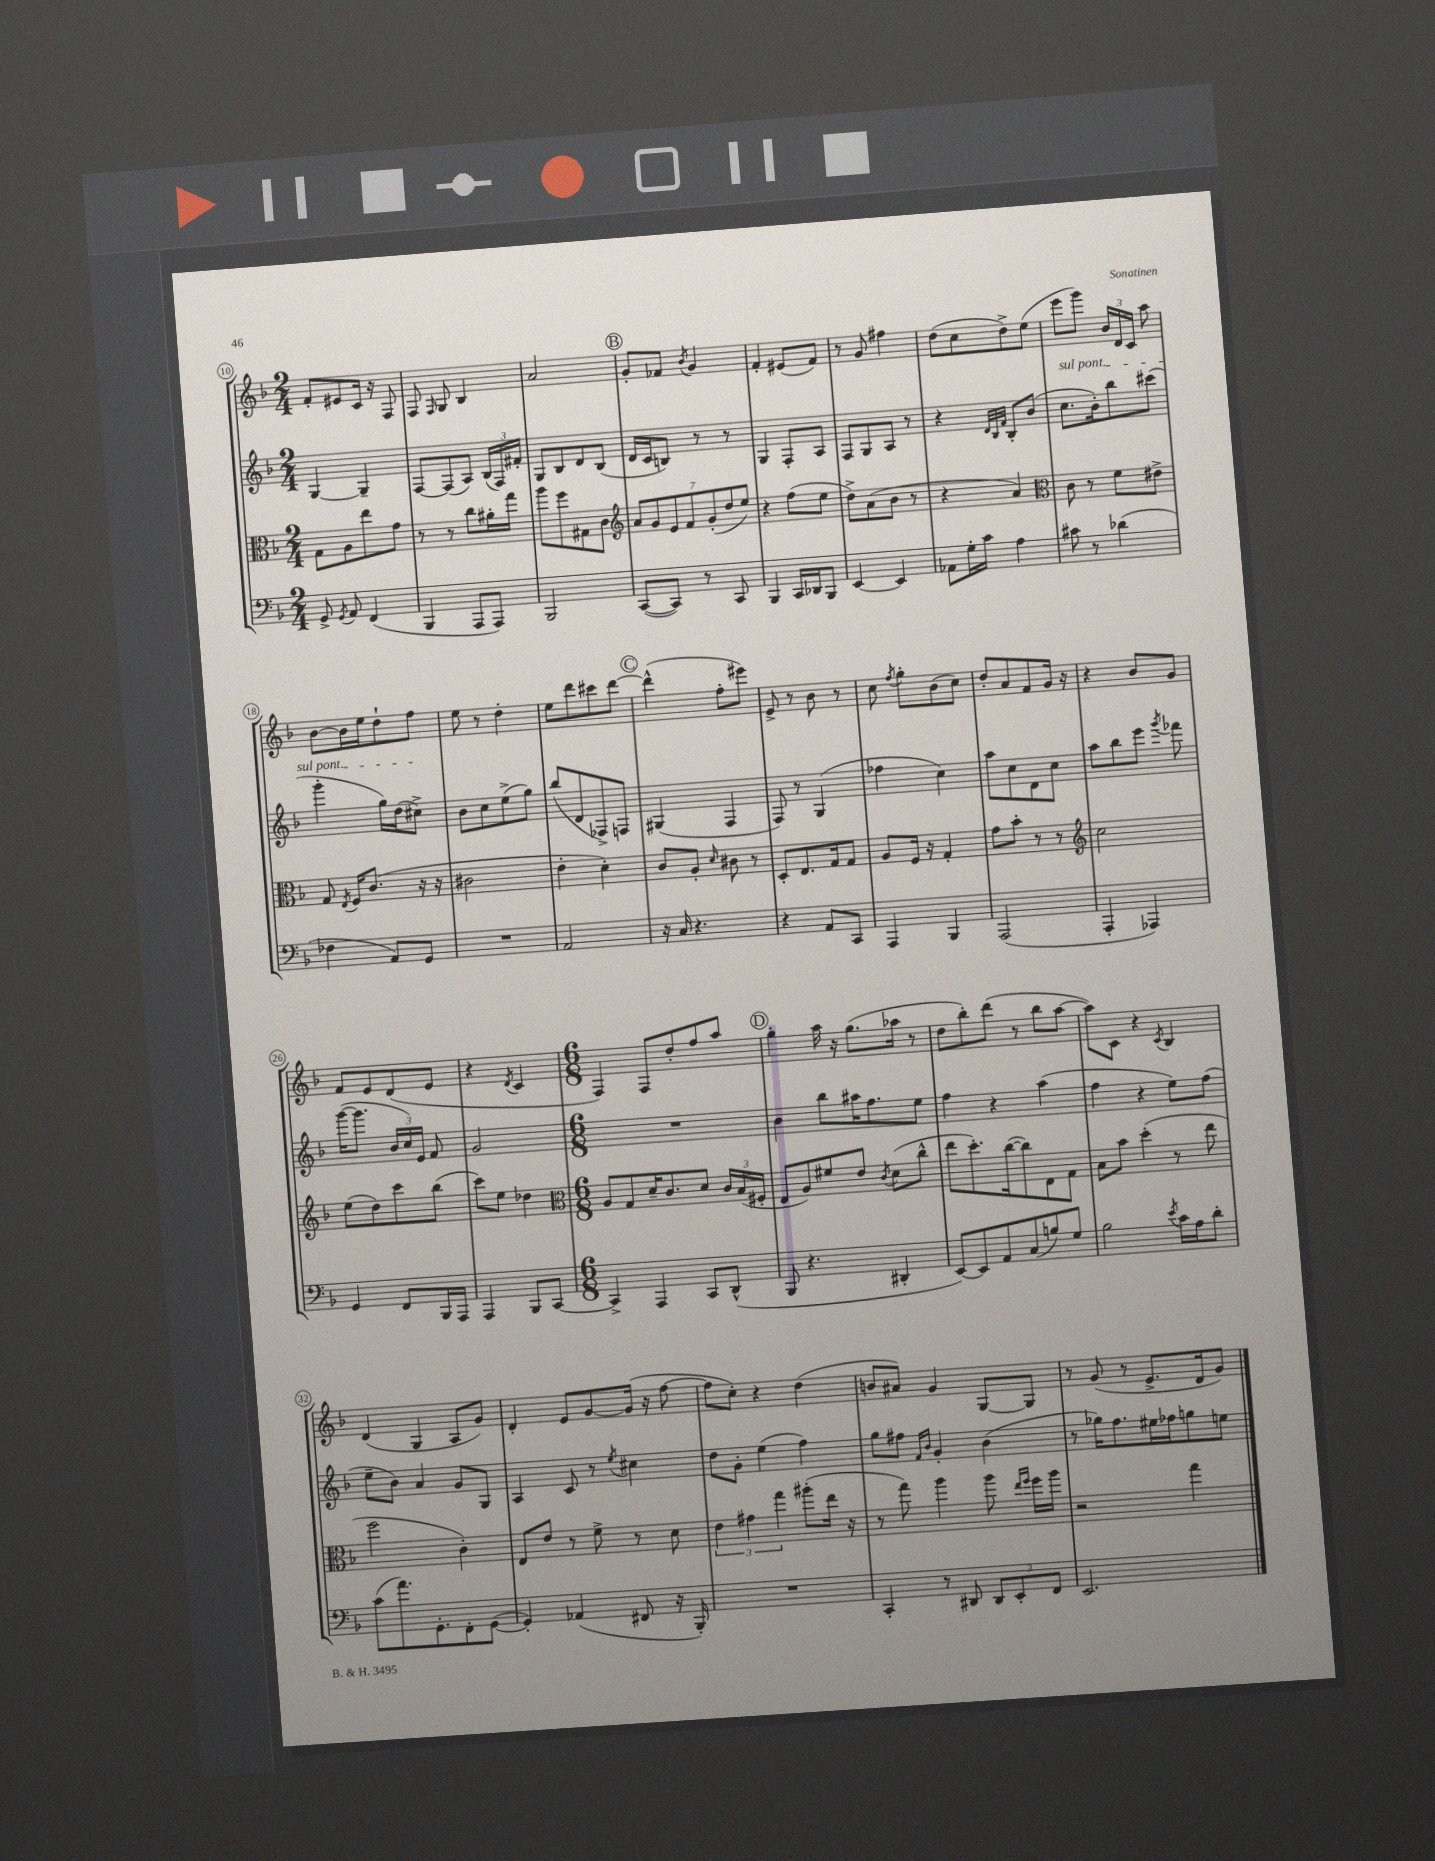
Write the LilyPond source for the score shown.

<<
\new StaffGroup <<
\new Staff = "s0" {
    \clef treble \key f \major \numericTimeSignature \time 2/4
    \autoBeamOff f'8[-. eis'8 c'16] r16 f8 |
    f8 \grace { f16 } g8 bes4 |
    a'2 |
    \mark \markup { \circle "B" } g'8[-. fes'8] \acciaccatura { bes'8 } g'4 |
    f'4-. eis'8[( f'8]) |
    r8 g'8 fis''4 |
    d''8[( c''8 d''8->) e''8]( |
    e'''8[ g'''8]) \tuplet 3/2 { bes'16[ d'16 c'16] } a''8 |
    bes'8[~ bes'16 e''16 d''8-! f''8] |
    e''8 r8 d''4-. |
    e''8[ d'''8 cis'''8 d'''8]~ |
    \mark \markup { \circle "C" } d'''4-^( f''8[-. eis'''8]) |
    e'8-> r8 bes'8 r8 |
    c''8 \acciaccatura { f''8 } g''8[-. bes'8( c''8]) |
    d''8[-. a'8 f'8 g'16] r16 |
    r4 bes'8[ g'8] |
    f'8[ e'8 d'8( e'8] |
    r4 \acciaccatura { d'8 } c'4 |
    \numericTimeSignature \time 6/8 f4) f8[ d''8-. f''8 a''8] |
    \mark \markup { \circle "D" } g''4-. a''16 r16 g''8.[( aes''16] r8 |
    d''8[ bes''8-.) d'''8]( r8 bes''8[ a''8]~ |
    a''8[) c'8] r4 \acciaccatura { c'8 } bes4 |
    d'4( g4 a8[ g'8]) |
    d'4-. e'8[ g'8~ g'16]( r16 f''8~ |
    f''8[ c''8]-.) r4 d''4( |
    b'8[ ais'8]) g'4 g8[~ g8] |
    r8 g'8( r8 e'8.[-> d'16 g'8]) \bar "|." |
}
\new Staff = "s1" {
    \clef treble \key f \major \numericTimeSignature \time 2/4
    \autoBeamOff g4~ g4-- |
    f8[~ f8( a8]) \tuplet 3/2 { bes16[( f16) fis'16]-. } |
    g8[ bes8 d'8 bes8]( |
    \mark \markup { \circle "B" } d'16[ c'16 b8]) r8 r8 |
    g4 f8[-. a8] |
    f8[ g8 a8] r8 |
    r4 \grace { d'32[ bes32 f'32] } bes8[-. bes'8]( |
    \once \override TextSpanner.bound-details.left.text = \markup { \italic "sul pont." } c''8.[\startTextSpan bes'16-.) bes''8 cis'''8]( |
    g'''4-. g''16[) d''16( cis''8]->\stopTextSpan) |
    bes'8[ c''8 e''8->( g''8]) |
    bes''8[( d'8 fes8->) f8] |
    \mark \markup { \circle "C" } gis4( f4 |
    f8) r8 g4( |
    fes''4 c''4) |
    a''8[ c''8 d'8 c''8] |
    a''8[ bes''8 e'''8] \acciaccatura { g'''8 } fes'''8 |
    g'''16[~( g'''8.] \tuplet 3/2 { bes'16[ c''16) e'16] } f'8 |
    g'2 |
    \numericTimeSignature \time 6/8 R2. |
    \mark \markup { \circle "D" } bes'4 bes''8[ ais''16 f''8. e''8] |
    f''4 r4 a''4( |
    f''4 r4 e''8[) f''8]( |
    e''8[-- bes'8]) a'4 g'8[ g8] |
    a4 c'8 r8 \acciaccatura { e''8 } cis''4 |
    d''8[ g'8]-. e''4( f''4) |
    g''8[ fis''8] \grace { f'16[ bes'16] } g'4-. bes'4( |
    r8 ges''16[) f''8. eis''16 fes''16 g''8 e''8] \bar "|." |
}
\new Staff = "s2" {
    \clef alto \key f \major \numericTimeSignature \time 2/4
    \autoBeamOff g8[ a8 e''8 g'8] |
    r8 r8 c''8[ ais'16-. g''16] |
    a''8[ f''8 gis8 c'8] |
    \mark \markup { \circle "B" } \clef treble \tuplet 7/4 { a'8[ g'8 e'8 f'8 g'8-.( d''8 e''8]) } |
    r4 f''8[( e''8] |
    d''8[->) a'8( bes'8] r8 |
    r4 a'4) |
    \clef alto c'8 r8 f'8[ eis'8]-> |
    g8 \acciaccatura { e8 } f16[ c'8.]( r16 r16 |
    cis'2 |
    e'4-. d'4-.) |
    \mark \markup { \circle "C" } c'8[ a8]-. \grace { d'16 } cis'8 r8 |
    d8[-. e8. g16 g8] |
    a8[ f16] r16 g4-. |
    g'8[ bes'8]-. r8 r8 |
    \clef treble c''2 |
    e''8[( d''8) c'''8 bes''8]( |
    c'''8[) e''8] des''4 |
    \numericTimeSignature \time 6/8 \clef alto a8[ g8 d'16-- c'8. d'8] \tuplet 3/2 { c'16[ bes16( fis16]-. } |
    \mark \markup { \circle "D" } e8[ a8) fis'8 e'8] \acciaccatura { c'8 } d'8[( c''8]-^ |
    e''8[ d''8.-.) c''16~( c''8) e8 g8] |
    bes8[ bes'8] d''4-.( r8 e''8 |
    f''2 c'4-.) |
    e8[ e'8] r8 f'8-> r8 d'8 |
    \tuplet 3/2 { e'4 gis'4 g''4 } ais''8[-.( e''16] r16 |
    r8 g''8) a''4 a''8 \grace { e''16[ f''16] } f''16[ a''16] |
    r2 g''4 \bar "|." |
}
\new Staff = "s3" {
    \clef bass \key f \major \numericTimeSignature \time 2/4
    \autoBeamOff g,8-> \acciaccatura { g,8 } a,8 f,4( |
    bes,,4 a,,8[ a,,8]) |
    bes,,2 |
    \mark \markup { \circle "B" } c,8[~( c,8]) r8 c,8 |
    bes,,4 c,16[ des,16 bes,,8] |
    e,4~ e,4 |
    aes,8[ g16-. c'16] a4 |
    cis'8 r8 des'4( |
    fes4 a,8[) g,8] |
    R2 |
    a,2 |
    \mark \markup { \circle "C" } r16 c16 r4. |
    r4 a,8[ c,8] |
    a,,4 bes,,4 |
    a,,2( |
    a,,4-. aes,,4) |
    g,4 f,8[ bes,,16 a,,16] |
    a,,4 bes,,8[ c,8]~ |
    \numericTimeSignature \time 6/8 c,4-> a,,4 c,8[ d,8]-^( |
    \mark \markup { \circle "D" } bes,,8 r4. dis,4-. |
    e,8[~) e,8 a,8 c8( b8) g8] |
    bes2 \acciaccatura { e'8 } c'16[ a16 d'8]-. |
    c'8[( a'8.) g,8.-. f,8-. g,8]~( |
    g,4-.) aes,4( fis,8 r16 bes,,16-.) |
    R2. |
    c,4-. r8 dis,8 \tuplet 3/2 { dis,8[ e,8-. f,8] } |
    e,2. \bar "|." |
}
>>
>>
\layout { \context { \Score currentBarNumber = #10 \override BarNumber.stencil = #(make-stencil-circler 0.1 0.3 ly:text-interface::print) } }
